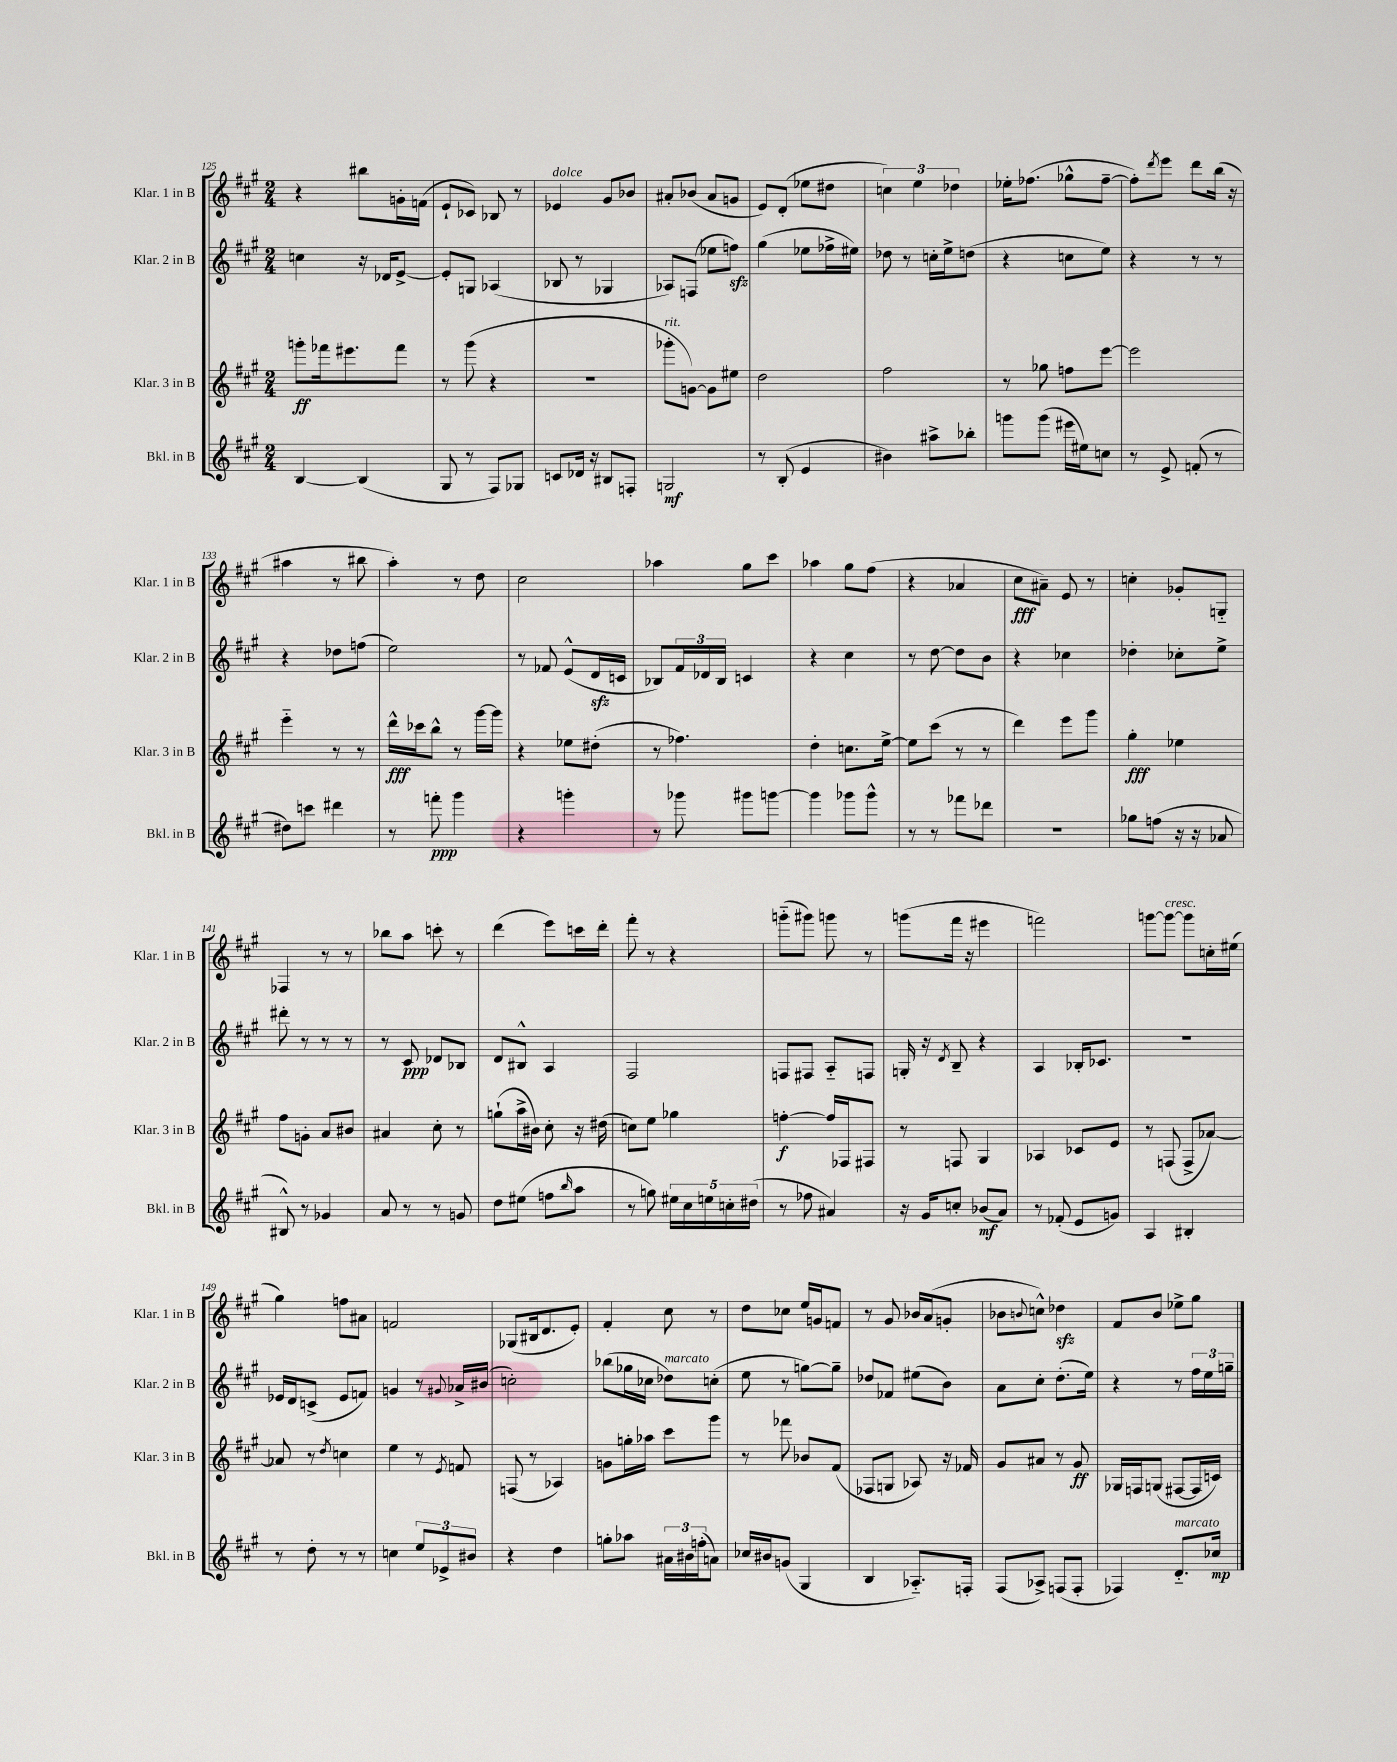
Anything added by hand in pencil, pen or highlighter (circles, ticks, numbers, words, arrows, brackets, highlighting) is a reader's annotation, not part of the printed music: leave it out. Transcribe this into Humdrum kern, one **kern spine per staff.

**kern	**dynam	**kern	**dynam	**kern	**dynam	**kern	**dynam
*part4	*part4	*part3	*part3	*part2	*part2	*part1	*part1
*staff4	*staff4	*staff3	*staff3	*staff2	*staff2	*staff1	*staff1
*I"Bkl. in B	*	*I"Klar. 3 in B	*	*I"Klar. 2 in B	*	*I"Klar. 1 in B	*
*I'Bkl. in B	*	*I'Klar. 3 in B	*	*I'Klar. 2 in B	*	*I'Klar. 1 in B	*
*clefG2	*	*clefG2	*	*clefG2	*	*clefG2	*
*k[f#c#g#]	*	*k[f#c#g#]	*	*k[f#c#g#]	*	*k[f#c#g#]	*
*M2/4	*	*M2/4	*	*M2/4	*	*M2/4	*
=125	=125	=125	=125	=125	=125	=125	=125
[4B/	.	8gggn'\L	ff	4ccn\	.	4r	.
.	.	16fff-X\k	.	.	.	.	.
.	.	8.eee#X\	.	.	.	.	.
(4B/]	.	.	.	16r	.	8bb#X\L	.
.	.	.	.	16d-X/KL	.	.	.
.	.	8fff-\J	.	[8e^/J	.	16gn'\L	.
.	.	.	.	.	.	(16fn\JJ	.
=126	=126	=126	=126	=126	=126	=126	=126
8G#/	.	8r	.	8e'/L]	.	8e`/L	.
8r	.	(8ggg#\	.	8Gn/J	.	8c-X/J)	.
8F#/L)	.	4r	.	(4A-X/	.	8B-X/	.
8G-X/J	.	.	.	.	.	8r	.
=127	=127	=127	=127	=127	=127	=127	=127
!	!	!	!	!	!	!LO:TX:a:i:t=dolce	!
8cn/L	.	2r	.	8B-X/	.	4e-X/	.
16d-X/Jk	.	.	.	8r	.	.	.
16r	.	.	.	.	.	.	.
8B#X/L	.	.	.	4G-X/	.	8g#/L	.
8Fn'/J	.	.	.	.	.	8b-X/J	.
=128	=128	=128	=128	=128	=128	=128	=128
!	!	!LO:TX:a:i:t=rit.	!	!	!	!	!
2Gn/	mf	8ggg-X'\L	.	8A-X/L)	.	8a#X'/L	.
.	.	[8gn\J)	.	(8Fn/J	.	(8b-X/J	.
.	.	8g\L]	.	8ee-X\L	.	8a#/L	.
.	.	8ee#X\J	.	8ffnzz\J)	.	8gn/J	.
=129	=129	=129	=129	=129	=129	=129	=129
8r	.	2dd\	.	(4gg#\	.	8e/L)	.
(8B'/	.	.	.	.	.	(8d'/J	.
4e/	.	.	.	8ee-X\L	.	8ee-X\L	.
.	.	.	.	16ff-X^\L	.	8dd#X\J	.
.	.	.	.	16ee#X\JJ)	.	.	.
=130	=130	=130	=130	=130	=130	=130	=130
4b#X\)	.	2ff#\	.	8dd-X\	.	6ccn\)	.
.	.	.	.	8r	.	.	.
.	.	.	.	.	.	6ee\	.
8aa#X^\L	.	.	.	16ccn'\LL	.	.	.
.	.	.	.	16ee^\J	.	.	.
.	.	.	.	.	.	6dd-X\	.
8bb-X'\J	.	.	.	(8ddn\J	.	.	.
=131	=131	=131	=131	=131	=131	=131	=131
8gggn\L	.	8r	.	4r	.	16ee-X'\KL	.
.	.	.	.	.	.	(8.ff-X\J	.
(8ggg\J	.	8gg-X\	.	.	.	.	.
16eee#X\LL	.	8ffn\L	.	8ccn\L	.	8gg-X^^\L	.
16ee#X\J)	.	.	.	.	.	.	.
8ccn\J	.	[8eee\J	.	8ee\J)	.	[8ff-~\J	.
=132	=132	=132	=132	=132	=132	=132	=132
8r	.	2eee\]	.	4r	.	8ff-'\L])	.
.	.	.	.	.	.	8qddd/	.
8e^/	.	.	.	.	.	8eee\J	.
(8fn'/	.	.	.	8r	.	8ddd\L	.
8r	.	.	.	8r	.	(16bb\Jk	.
.	.	.	.	.	.	16r	.
!!LO:LB:g=z
=133	=133	=133	=133	=133	=133	=133	=133
8dd#X\L)	.	4eee\	.	4r	.	4aa#X\	.
8cccn\J	.	.	.	.	.	.	.
4ddd#X\	.	8r	.	8dd-X\L	.	8r	.
.	.	8r	.	(8ffn\J	.	8bb#X\	.
=134	=134	=134	=134	=134	=134	=134	=134
8r	.	16ddd^^\LL	fff	2ee\)	.	4aa'\)	.
.	.	16ccc-X\J	.	.	.	.	.
8fffn'\	ppp	8bb^^\J	.	.	.	.	.
4ggg#\	.	8r	.	.	.	8r	.
.	.	[16ggg#\LL	.	.	.	8dd\	.
.	.	16ggg#\JJ]	.	.	.	.	.
=135	=135	=135	=135	=135	=135	=135	=135
4r	.	4r	.	8r	.	2cc#\	.
.	.	.	.	8f-X/	.	.	.
4gggn'\	.	8ee-X\L	.	(8e^^/L	.	.	.
.	.	(8dd#X'\J	.	16dzz/L	.	.	.
.	.	.	.	16cn/JJ	.	.	.
=136	=136	=136	=136	=136	=136	=136	=136
8r	.	8r	.	8B-X/L)	.	4aa-X\	.
8ggg-X\	.	4.ff-X\)	.	24f#/L	.	.	.
.	.	.	.	24d-X/	.	.	.
.	.	.	.	24B-/JJ	.	.	.
8ggg#X\L	.	.	.	4cn/	.	8gg#\L	.
[8gggn\J	.	.	.	.	.	8ccc#\J	.
=137	=137	=137	=137	=137	=137	=137	=137
4ggg\]	.	4dd'\	.	4r	.	4aa-X\	.
8ggg-X\L	.	8.ccn\L	.	4cc#\	.	8gg#\L	.
8ggg-^^\J	.	.	.	.	.	(8ff#\J	.
.	.	[16ee^\Jk	.	.	.	.	.
=138	=138	=138	=138	=138	=138	=138	=138
8r	.	8ee\L]	.	8r	.	4r	.
8r	.	(8ccc#\J	.	[8dd\	.	.	.
8fff-X\L	.	8r	.	8dd\L]	.	4a-X/	.
8ddd-X\J	.	8r	.	8b\J	.	.	.
=139	=139	=139	=139	=139	=139	=139	=139
2r	.	4ddd\)	.	4r	.	8cc#\L	fff
.	.	.	.	.	.	8a#X~\J)	.
.	.	8eee\L	.	4cc-X\	.	8e/	.
.	.	8ggg#\J	.	.	.	8r	.
=140	=140	=140	=140	=140	=140	=140	=140
8gg-X\L	.	4gg#'\	fff	4dd-X'\	.	4ccn'\	.
(8ffn\J	.	.	.	.	.	.	.
16r	.	4ee-X\	.	8cc-X'\L	.	8g-X'/L	.
16r	.	.	.	.	.	.	.
8a-X/	.	.	.	8ee^\J	.	8Gn/J	.
!!LO:LB:g=z
=141	=141	=141	=141	=141	=141	=141	=141
8B#X^^/)	.	8ff#\L	.	8ddd#X'\	.	4F-X/	.
8r	.	8gn'\J	.	8r	.	.	.
4g-X/	.	8a/L	.	8r	.	8r	.
.	.	8b#X/J	.	8r	.	8r	.
=142	=142	=142	=142	=142	=142	=142	=142
8a/	.	4a#X/	.	8r	.	8bb-X\L	.
8r	.	.	.	8c#/	ppp	8aa\J	.
8r	.	8cc#'\	.	8d-X/L	.	8cccn'\	.
8gn/	.	8r	.	8B-X/J	.	8r	.
=143	=143	=143	=143	=143	=143	=143	=143
8dd\L	.	(8ggn`\L	.	8d/L	.	(4ddd\	.
(8ee#X\J	.	16aa^\L	.	8B#X^^/J	.	.	.
.	.	16b#X\JJ)	.	.	.	.	.
8ffn\L	.	8cc#'\	.	4A/	.	8eee\L)	.
16qqbb/	.	.	.	.	.	.	.
8aa\J	.	16r	.	.	.	16cccn\L	.
.	.	(16dd#X\	.	.	.	16ddd'\JJ	.
=144	=144	=144	=144	=144	=144	=144	=144
8r	.	8ccn\L)	.	2F#/	.	8fff#'\	.
8ggn\)	.	8ee\J	.	.	.	8r	.
20ee#X\LL	.	4gg-X\	.	.	.	4r	.
20cc#\	.	.	.	.	.	.	.
20een\	.	.	.	.	.	.	.
20ccn'\	.	.	.	.	.	.	.
(20dd#X\JJ	.	.	.	.	.	.	.
=145	=145	=145	=145	=145	=145	=145	=145
8r	.	[4ffn'\	f	8Fn/L	.	(8gggn\L	.
8ff-X\	.	.	.	8F#X/J	.	8ggg#X\J)	.
4a#X/)	.	16ff/LL]	.	8A/L	.	8gggn\	.
.	.	16F-X/J	.	.	.	.	.
.	.	8F#X/J	.	8Fn/J	.	8r	.
=146	=146	=146	=146	=146	=146	=146	=146
16r	.	8r	.	16Gn'/	.	(8gggn\L	.
16g#/KL	.	.	.	16r	.	.	.
.	.	.	.	8qd/	.	.	.
8ccn'/J	.	8Fn/	.	8B~/	.	16fff#\Jk	.
.	.	.	.	.	.	16r	.
(8b-X/L	mf	4G#/	.	4r	.	4eee#X\	.
8a/J)	.	.	.	.	.	.	.
=147	=147	=147	=147	=147	=147	=147	=147
8r	.	4A-X/	.	4A/	.	2fffn\)	.
(8f-X'/	.	.	.	.	.	.	.
8e/L	.	8c-X/L	.	16B-X'/KL	.	.	.
.	.	.	.	8.c-X/J	.	.	.
8gn/J)	.	8e/J	.	.	.	.	.
=148	=148	=148	=148	=148	=148	=148	=148
4A/	.	8r	.	2r	.	[8gggn\L	.
!	!	!	!	!	!	!LO:TX:a:i:t=cresc.	!
.	.	(8Fn/	.	.	.	8ggg\J_	.
4B#X'/	.	8F^/L	.	.	.	8ggg\L]	.
.	.	[8a-X/J)	.	.	.	16ccn'\L	.
.	.	.	.	.	.	(16ee#X\JJ	.
!!LO:LB:g=z
=149	=149	=149	=149	=149	=149	=149	=149
8r	.	8a-X/]	.	16e-X/LL	.	4gg#\)	.
.	.	.	.	16d/J	.	.	.
8dd'\	.	8r	.	(8cn^/J	.	.	.
.	.	8qdd/	.	.	.	.	.
8r	.	4ccn\	.	8e-/L	.	8ffn\L	.
8r	.	.	.	8fn/J)	.	8a#X\J	.
=150	=150	=150	=150	=150	=150	=150	=150
4ccn\	.	4ee\	.	4gn/	.	2fn/	.
12ee/L	.	8r	.	8r	.	.	.
12e-X^/	.	.	.	.	.	.	.
.	.	8qe/	.	8qqg#X/	.	.	.
.	.	8fn/	.	16a-X^/LL	.	.	.
12b#X/J	.	.	.	.	.	.	.
.	.	.	.	(16b#X/JJ	.	.	.
=151	=151	=151	=151	=151	=151	=151	=151
4r	.	(8Fn/	.	2ccn'\)	.	(8G-X/L	.
.	.	8r	.	.	.	16B#X/k	.
.	.	.	.	.	.	8.d/	.
4dd\	.	4A-X/)	.	.	.	.	.
.	.	.	.	.	.	8e'/J)	.
=152	=152	=152	=152	=152	=152	=152	=152
8ggn'\L	.	8gn\L	.	(8bb-X\L	.	4f#'/	.
8aa-X\J	.	16ggn'\L	.	16gg-X\L	.	.	.
.	.	16aa-X\JJ	.	16cc-X\JJ	.	.	.
!	!	!	!	!LO:TX:a:i:t=marcato	!	!	!
24a#X\LL	.	8ccc#\L	.	8dd-X\L)	.	8cc#\	.
24b#X\	.	.	.	.	.	.	.
(24ffn'\J	.	.	.	.	.	.	.
8an\J)	.	8ggg#\J	.	(8ccn'\J	.	8r	.
=153	=153	=153	=153	=153	=153	=153	=153
16cc-X/LL	.	8r	.	8ee\	.	8dd\L	.
16b#X/J	.	.	.	.	.	.	.
(8gn/J	.	8fff-X\	.	8r	.	8cc-X\J	.
4G#/	.	8b-X/L	.	[8ggn\L)	.	16ee/LL	.
.	.	.	.	.	.	16gn/J	.
.	.	(8f#/J	.	8gg~\J]	.	8fn/J	.
=154	=154	=154	=154	=154	=154	=154	=154
4B/	.	8F-X/L	.	8dd-X/L	.	8r	.
.	.	8Gn/J	.	8f-X/J	.	8g#/	.
8.A-X/L)	.	8A-X/)	.	(8ee#X\L	.	16b-X/LL	.
.	.	.	.	.	.	(16a/J	.
.	.	16r	.	8b\J)	.	8gn'/J	.
16Fn'/Jk	.	16f-X/	.	.	.	.	.
=155	=155	=155	=155	=155	=155	=155	=155
(8F#/L	.	8g#/L	.	8a\L	.	8b-X\L	.
.	.	.	.	.	.	8qqbn/	.
8A-X^/J)	.	8a#X/J	.	8cc#'\J	.	8ccn^^\J)	.
(8Fn/L	.	8r	.	(8.dd'\L	.	4dd-Xzz\	.
8F'/J	.	8g#/	ff	.	.	.	.
.	.	.	.	16ee\Jk)	.	.	.
=156	=156	=156	=156	=156	=156	=156	=156
4F-X/)	.	16G-X/LL	.	4r	.	8f#/L	.
.	.	16Fn/J	.	.	.	.	.
.	.	(8Gn/J	.	.	.	8b/J	.
!LO:TX:a:i:t=marcato	!	!	!	!	!	!	!
8.d/L	.	[8F#X/L	.	8r	.	8ee-X^\L	.
.	.	16F#/L]	.	24ff#\LL	.	8gg#\J	.
.	.	.	.	24ee\	.	.	.
16cc-X/Jk	mp	16cn/JJ)	.	.	.	.	.
.	.	.	.	24ggn~\JJ	.	.	.
==	==	==	==	==	==	==	==
*-	*-	*-	*-	*-	*-	*-	*-
